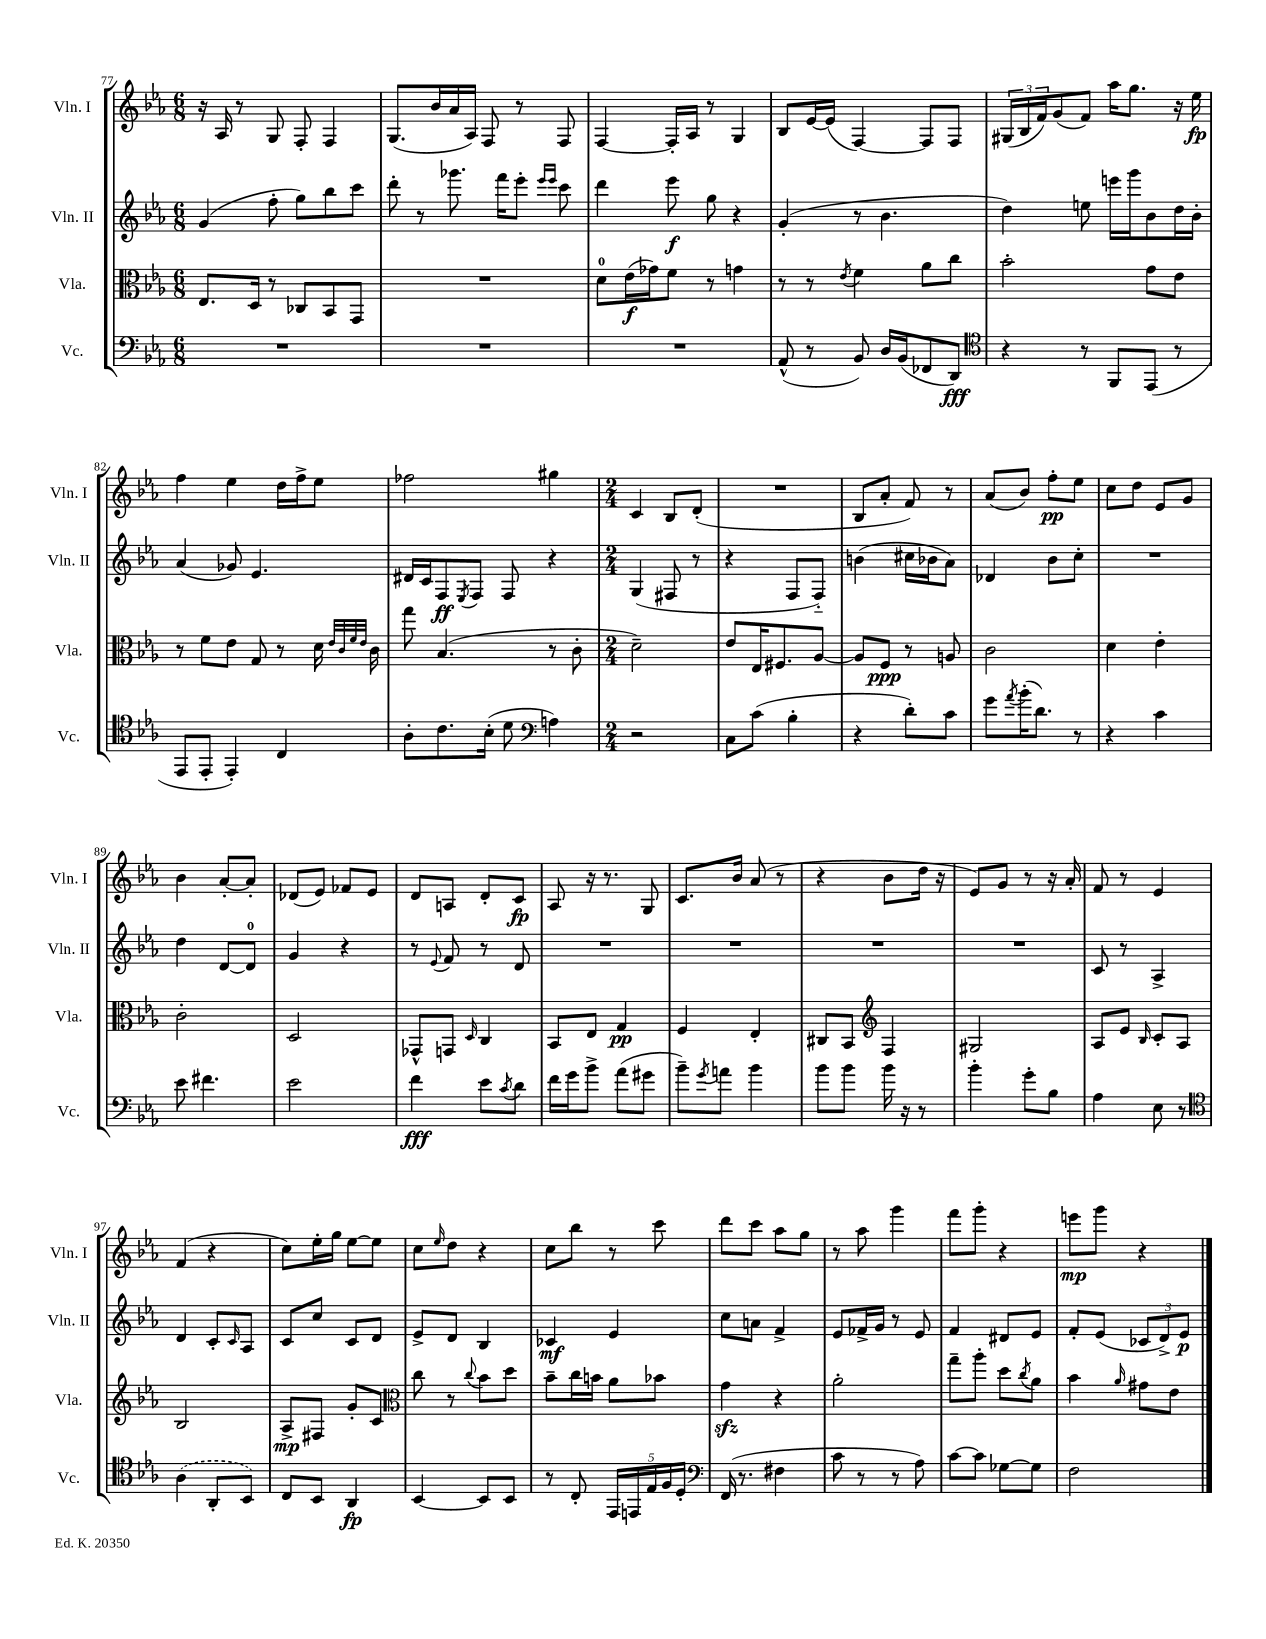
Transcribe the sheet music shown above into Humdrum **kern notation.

**kern	**kern	**kern	**kern
*staff4	*staff3	*staff2	*staff1
*clefF4	*clefC3	*clefG2	*clefG2
*k[b-e-a-]	*k[b-e-a-]	*k[b-e-a-]	*k[b-e-a-]
*M6/8	*M6/8	*M6/8	*M6/8
2.r	8.E-/L	(4g/	16r
.	.	.	16A-/
.	.	.	8r
.	16D/Jk	.	.
.	8r	8ff'\	8G/
.	8C-/L	8gg\L)	8F'/
.	8BB-/	8bb-\	4F/
.	8GG/J	8ccc\J	.
=	=	=	=
2.r	2.r	8ddd'\	(8.G/L
.	.	8r	.
.	.	.	16b-/L
.	.	8.ggg-\	16a-/
.	.	.	16A-/JJ)
.	.	.	8F/
.	.	16fff\LK	.
.	.	8eee-'\J	8r
.	.	16qqeee-/LL	.
.	.	16qqeee-/JJ	.
.	.	8ccc\	8F/
=	=	=	=
2.r	8d\L	4ddd\	[4F/
.	(16e-\L	.	.
.	16g-\J)	.	.
.	8f\J	8eee-\	16F'/]LL
.	.	.	16A-/JJ
.	8r	8gg\	8r
.	4g\	4r	4G/
=	=	=	=
(8AA-^^/	8r	(4g'/	8B-/L
8r	8r	.	[16e-/L
.	.	.	(16e-/]JJ
.	8qe-/	.	.
8BB-/)	4f\	8r	[4F/)
16D/LL	.	4.b-\	.
(16BB-/J	.	.	.
8FF-/	8a-\L	.	8F/]L
8DD/J)	8cc\J	.	8F/J
=	=	=	=
*clefC4	*	*	*
4r	2b-'\	4dd\)	(24G#/LL
.	.	.	24B-/
.	.	.	24f/J)
.	.	.	(8g/
8r	.	8ee\	8f/J)
8FF/L	.	16eee\LL	16aa-\LK
.	.	16ggg\J	8.gg\J
(8EE-/J	8g\L	8b-\	.
8r	8e-\J	16dd\L	16r
.	.	16b-'\JJ	16ee-\
=	=	=	=
8EE-/L	8r	(4a-/	4ff\
8EE-'/J	8f\L	.	.
4EE-'/)	8e-\J	8g-/)	4ee-\
.	8G/	4.e-/	.
4C/	8r	.	16dd\LL
.	.	.	16ff^\J
.	16d\	.	8ee-\J
.	32qqe-/LLL	.	.
.	32qqc/	.	.
.	32qqf/	.	.
.	32qqe-/JJJ	.	.
.	16c\	.	.
=	=	=	=
8A-'\L	8gg\	16d#/LL	2ff-\
.	.	16c/J	.
8.c\	(4.B-/	8F/	.
.	.	8qE-/	.
.	.	8F/J	.
(16B-'\Jk	.	.	.
8d\	.	8F/	.
*clefF4	*	*	*
4A\)	8r	4r	4gg#\
.	8c'\	.	.
=	=	=	=
*M2/4	*M2/4	*M2/4	*M2/4
2r	2d~\)	(4G/	4c/
.	.	8F#/	8B-/L
.	.	8r	(8d'/J
=	=	=	=
8C\L	8e-/L	4r	2r
(8c\J	16E-/K	.	.
.	8.F#/	.	.
4B-'\	.	8F/L	.
.	[8A-/J	8F'~/J)	.
=	=	=	=
4r	8A-/]L	(4b\	8B-/L
.	8F/J	.	8a-'/J
8d'\L)	8r	16cc#\LL	8f/)
.	.	16b-\J	.
8c\J	8A/	8a-\J)	8r
=	=	=	=
8g\L	2c\	4d-/	(8a-/L
8qa-/	.	.	.
(16b-'\K	.	.	8b-/J)
8.d\J)	.	.	.
.	.	8b-\L	8ff'\L
8r	.	8cc'\J	8ee-\J
=	=	=	=
4r	4d\	2r	8cc\L
.	.	.	8dd\J
4c\	4e-'\	.	8e-/L
.	.	.	8g/J
=	=	=	=
8e-\	2c'\	4dd\	4b-\
4.f#\	.	.	.
.	.	[8d/L	[8a-'/L
.	.	8d/]J	8a-'/]J
=	=	=	=
2e-\	2D/	4g/	(8d-/L
.	.	.	8e-/J)
.	.	4r	8f-/L
.	.	.	8e-/J
=	=	=	=
4f\	8GG-^^/L	8r	8d/L
.	.	8qqe-/	.
.	8GG/J	8f/	8A/J
.	16qqD/	.	.
8e-\L	4C/	8r	8d'/L
8qc/	.	.	.
8d\J	.	8d/	8c/J
=	=	=	=
16f\LL	8BB-/L	2r	8A-/
16g\J	.	.	.
8b-^\J	8E-/J	.	16r
.	.	.	8.r
(8a-\L	4G/	.	.
8g#\J	.	.	8G/
=	=	=	=
8b-~\L)	4F/	2r	8.c/L
8qg/	.	.	.
8a\J	.	.	.
.	.	.	16b-/Jk
4b-\	4E-'/	.	(8a-/
.	.	.	8r
=	=	=	=
8b-\L	8C#/L	2r	4r
8b-\J	8BB-/J	.	.
*	*clefG2	*	*
16b-\	4F/	.	8b-\L
16r	.	.	.
8r	.	.	16dd\Jk
.	.	.	16r
=	=	=	=
4b-'\	2G#/	2r	8e-/L)
.	.	.	8g/J
8g'\L	.	.	8r
8B-\J	.	.	16r
.	.	.	16a-'/
=	=	=	=
4A-\	8A-/L	8c/	8f/
.	8e-/J	8r	8r
.	16qqB-/	.	.
8E-\	8c'/L	4A-^/	4e-/
8r	8A-/J	.	.
=	=	=	=
*clefC4	*	*	*
(4A-\	2B-/	4d/	(4f/
8AA-'/L	.	8c'/L	4r
.	.	16qqc/	.
8BB-/J)	.	8A-/J	.
=	=	=	=
8C/L	8A-^/L	8c/L	8cc\L)
8BB-/J	8F#/J	8cc/J	16ee-'\L
.	.	.	16gg\JJ
4AA-/	8g'/L	8c/L	[8ee-\L
.	8c/J	8d/J	8ee-\]J
=	=	=	=
*	*clefC3	*	*
[4BB-/	8cc\	8e-^/L	8cc\L
.	.	.	16qqee-/
.	8r	8d/J	8dd\J
.	8qqcc/	.	.
8BB-/]L	8b-\L	4B-/	4r
8BB-/J	8dd\J	.	.
=	=	=	=
8r	8b-~\L	4c-/	8cc\L
8C'/	16cc\L	.	8bb-\J
.	16b\JJ	.	.
20EE-/LL	8a-\L	4e-/	8r
20EE/	.	.	.
20E-/	.	.	.
.	8b-\J	.	8ccc\
20F/	.	.	.
20D'/JJ	.	.	.
=	=	=	=
*clefF4	*	*	*
(16FF/	4g\	8cc\L	8ddd\L
8.r	.	.	.
.	.	8a\J	8ccc\J
4F#\	4r	4f^/	8aa-\L
.	.	.	8gg\J
=	=	=	=
8c\	2a-'\	8e-/L	8r
8r	.	16f-^/L	8aa-\
.	.	16g/JJ	.
8r	.	8r	4ggg\
8A-\)	.	8e-/	.
=	=	=	=
[8c\L	8gg~\L	4f/	8fff\L
8c\]J	8aa-'\J	.	8ggg'\J
[8G-\L	8dd\L	8d#/L	4r
.	8qcc/	.	.
8G-\]J	8a-\J	8e-/J	.
=	=	=	=
2F\	4b-\	8f'/L	8eee\L
.	.	(8e-/J	8ggg\J
.	16qqa-/	.	.
.	8g#\L	12c-/L	4r
.	.	12d^/)	.
.	8e-\J	.	.
.	.	12e-/J	.
==	==	==	==
*-	*-	*-	*-
